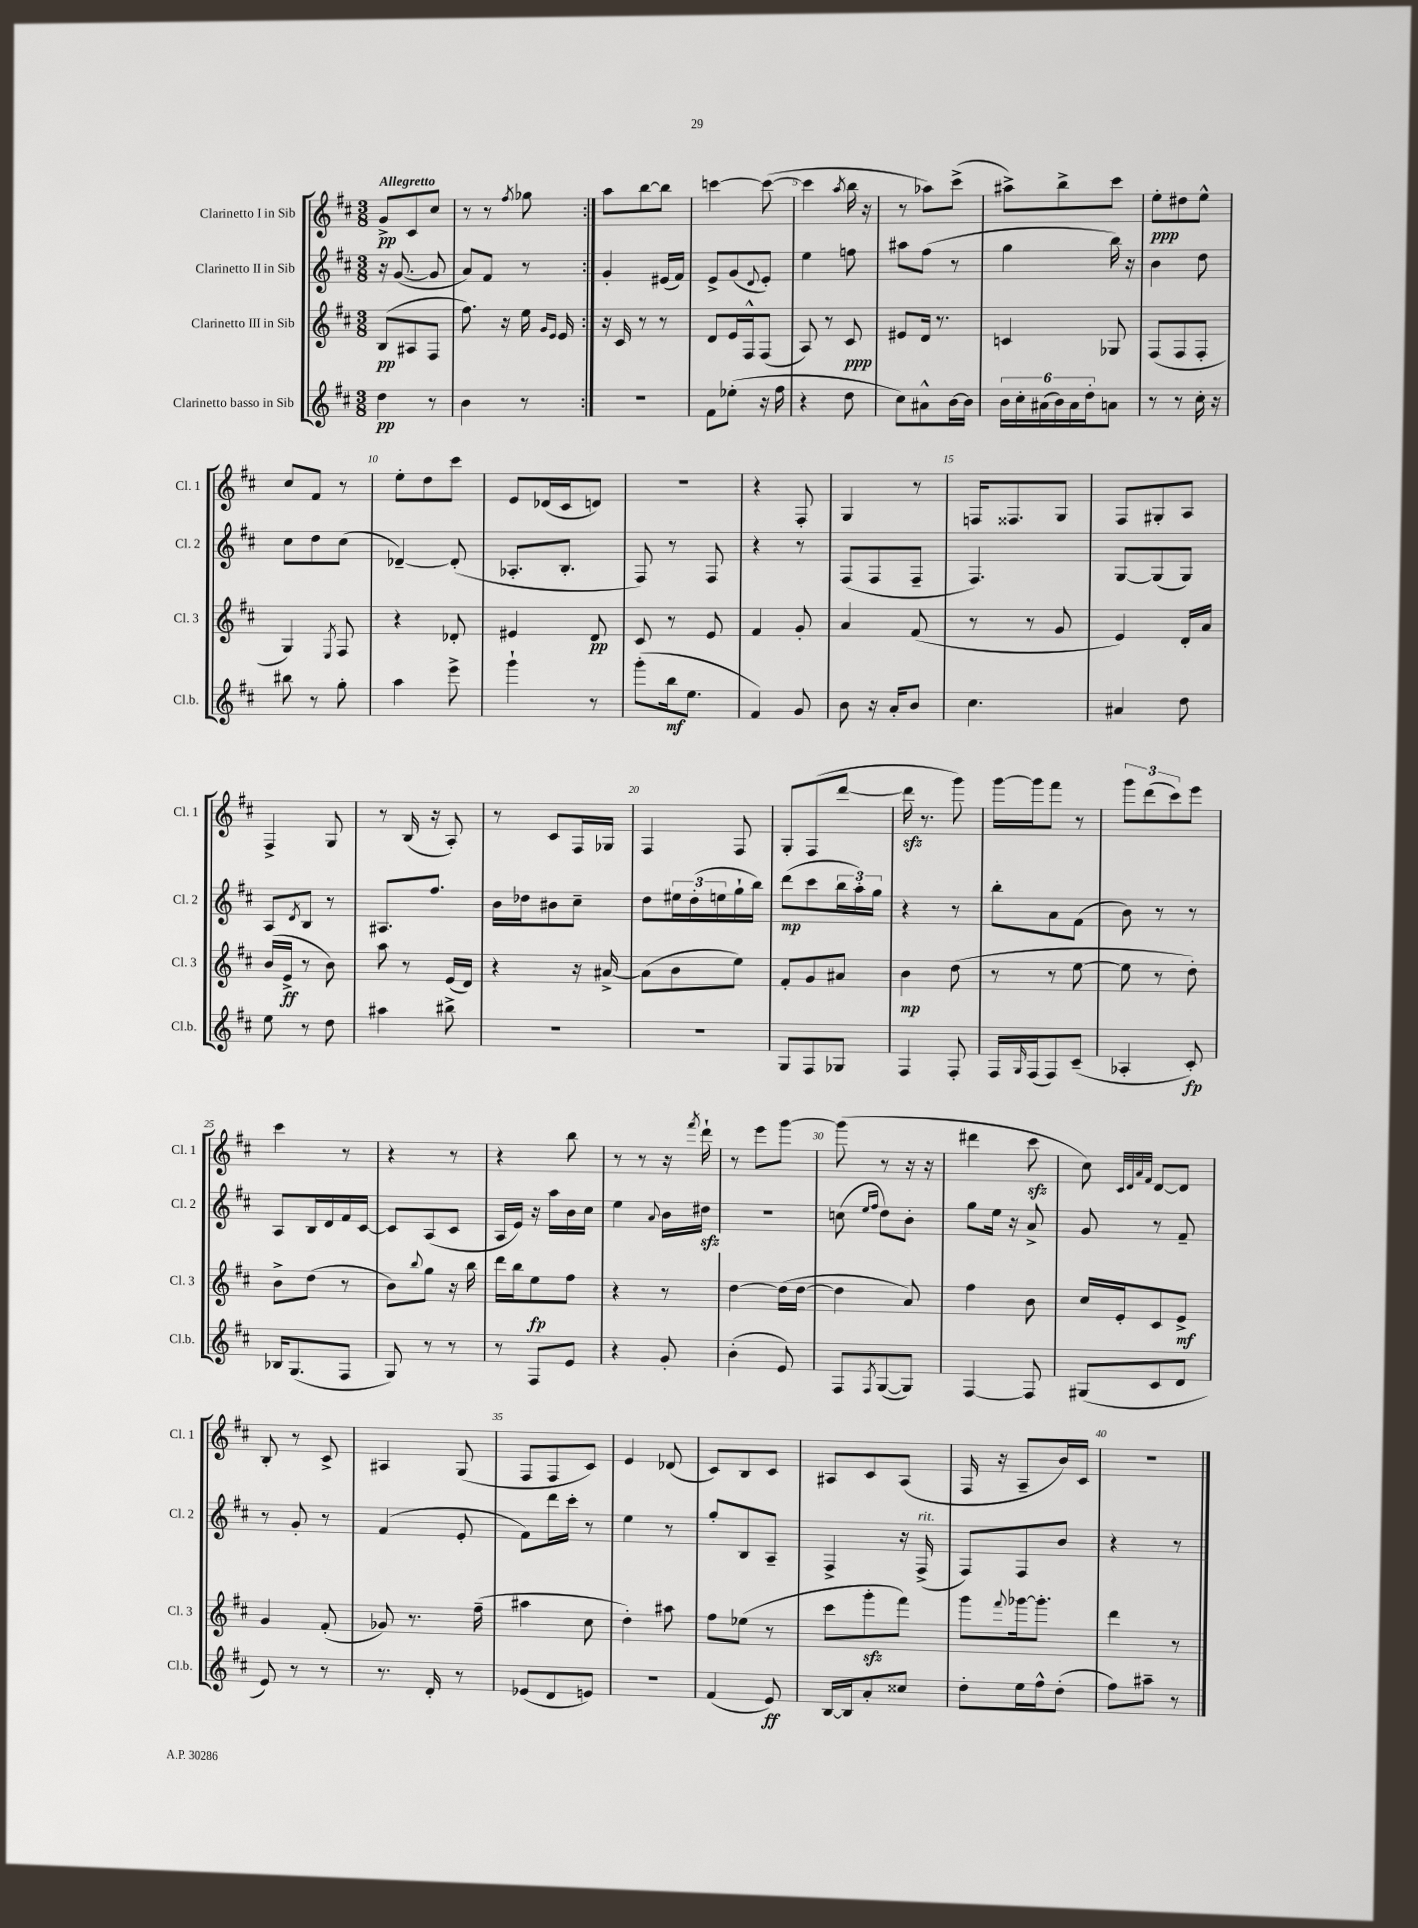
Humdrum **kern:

**kern	**kern	**kern	**kern
*staff4	*staff3	*staff2	*staff1
*clefG2	*clefG2	*clefG2	*clefG2
*k[f#c#]	*k[f#c#]	*k[f#c#]	*k[f#c#]
*M3/8	*M3/8	*M3/8	*M3/8
4dd\	(8B/L	16r	8g^/L
.	.	([8.g/	.
.	8A#/	.	8c#/
8r	8F#/J	8g/]	8cc#/J
=	=	=	=
4b\	8.ff#\)	8a/L)	8r
.	.	8f#/J	8r
.	16r	.	.
.	.	.	8qff#/
8r	16ee\	8r	8gg-\
.	16qqg/LL	.	.
.	16qqe/JJ	.	.
.	16e/	.	.
=:|!	=:|!	=:|!	=:|!
4.r	16r	4g'/	8aa\L
.	16c#/	.	.
.	8r	.	[8bb\
.	8r	(16e#/LL	8bb\]J
.	.	16f#/JJ)	.
=	=	=	=
8f#\L	8d/L	8e^/L	[4ccc\
(8ee-'\J	16e/L	(8g/	.
.	16F#^^/J	.	.
.	.	8qqd/	.
16r	(8F#/J	8e'/J)	(8ccc\_
16ff#\	.	.	.
=	=	=	=
4r	8A/)	4ee\	4ccc\]
.	8r	.	.
.	.	.	8qaa/
8dd\	8c#/	8ff\	16bb\
.	.	.	16r
=	=	=	=
8cc#\L)	8e#/L	8aa#\L	8r
8a#^^\	16d/Jk	(8ff#\J	8aa-\L)
.	8.r	.	.
[16b\L	.	8r	(8ccc#^\J
16b\]JJ	.	.	.
=	=	=	=
24b\LL	4c/	4gg\	8aa#^\L)
24cc#'\	.	.	.
(24a#\	.	.	.
24b\)	.	.	8bb^\
24a#\	.	.	.
24dd'\J	.	.	.
8a\J	8G-/	16bb\)	8ccc#\J
.	.	16r	.
=	=	=	=
8r	(8F#/L	4b\	8ee'\L
8r	8F#/	.	8dd#\
16cc#'\	8F#'/J	8dd\	8ee^^\J
16r	.	.	.
=	=	=	=
8bb#\	4G/)	8cc#\L	8cc#/L
8r	.	8dd\	8f#/J
.	8qE/	.	.
8gg'\	8F#/	(8cc#\J	8r
=	=	=	=
4aa\	4r	[4d-~/)	8ee'\L
.	.	.	8dd\
8eee^\	8d-'/	(8d-'/]	8ccc#\J
=	=	=	=
4ggg`\	4e#/	8.A-'/L	8e/L
.	.	.	(16d-/L
.	.	8.B'/J	16c#/J
8r	8d/	.	8d/J)
=	=	=	=
(8ggg'\L	8c#/	8F#/)	4.r
16bb\k	8r	8r	.
8.ee\J	.	.	.
.	8e/	8F#/	.
=	=	=	=
4f#/)	4f#/	4r	4r
8g/	8g'/	8r	8F#'/
=	=	=	=
8b\	4a/	(8F#/L	4G/
16r	.	8F#/	.
16a'/LK	.	.	.
8b/J	(8f#/	8F#~/J	8r
=	=	=	=
4.cc#\	8r	4.F#/)	16F/LK
.	.	.	8.F##/
.	8r	.	.
.	8g/	.	8G/J
=	=	=	=
4a#/	4e/)	[8G/L	8F#/L
.	.	(8G/]	8G#'/
8dd\	16d'/LL	8G/J)	8A/J
.	16a/JJ	.	.
=	=	=	=
8ee\	(16b/LL	8A/L	4F#^/
.	16e^/JJ	.	.
.	.	8qd/	.
8r	8r	8B/J	.
8dd\	8b\)	8r	8G/
=	=	=	=
4aa#\	8aa\	8.A#/L	8r
.	8r	.	(16B/
.	.	8.ff#/J	16r
8bb#^\	(16e/LL	.	8A'/)
.	16d/JJ)	.	.
=	=	=	=
4.r	4r	16b\LL	8r
.	.	16dd-\J	.
.	.	8b#\	8c#/L
.	16r	8cc#~\J	16F#/L
.	[16a#^/	.	16G-/JJ
=	=	=	=
4.r	(8a#\]L	8dd\L	4F#/
.	8b\	24ee#\L	.
.	.	(24dd'\	.
.	.	24ee\	.
.	8ee\J)	16gg`\	8F#/
.	.	16bb\JJ)	.
=	=	=	=
8G/L	8f#'/L	(8ddd\L	8G'/L
8F#/	8g/	8ccc#\	(8F#/
8G-/J	8a#/J	24bb\L	[8ddd/J
.	.	24aa'\)	.
.	.	24gg\JJ	.
=	=	=	=
4F#/	4b\	4r	16ddd\]
.	.	.	8.r
8F#'/	(8dd\	8r	8ggg\)
=	=	=	=
16F#/LL	8r	8bb'\L	[16ggg\LL
16qqG/	.	.	.
(16F#/J	.	.	16ggg\]J
8F#/)	8r	8a\	8fff#\J
(8c#~/J	[8ee\	(8f#\J	8r
=	=	=	=
4A-'/	8ee\]	8b\)	12ggg\L
.	.	.	(12ddd\
.	8r	8r	.
.	.	.	12ccc#\)
8c#'/)	8dd'\)	8r	8eee\J
=	=	=	=
16B-/LK	8b^\L	8A/L	4ccc#\
(8.G/	.	.	.
.	(8dd\J	16B/L	.
.	.	16d/	.
8F#/J	8r	16f#/	8r
.	.	[16c#/JJ	.
=	=	=	=
8G/)	8b\L)	8c#/]L	4r
.	8qqbb/	.	.
8r	8gg\J	(8A/	.
8r	16r	8c#/J	8r
.	16bb\	.	.
=	=	=	=
8r	16ddd\LL	16A/LL	4r
.	16bb\J	16e/JJ)	.
8F#/L	8ee\	16r	.
.	.	16aa\LL	.
8e/J	8ff#\J	16b\	8bb\
.	.	16cc#\JJ	.
=	=	=	=
4r	4r	4ee\	8r
.	.	.	8r
.	.	8qqa/	.
8g'/	8r	16b\LL	16r
.	.	.	8qfff#/
.	.	16dd#\JJ	16ddd`\
=	=	=	=
(4b'\	[4dd\	4.r	8r
.	.	.	8eee\L
8e/)	(16dd\]LL	.	[8ggg\J
.	[16dd\JJ	.	.
=	=	=	=
8F#/L	4dd\]	(8cc\	(8ggg\]
.	.	16qqee/LL	.
8qF#/	.	16qqff#/JJ	.
([8G/	.	8dd\L)	8r
8G/]J)	8a/)	8b'\J	16r
.	.	.	16r
=	=	=	=
[4F#/	4ff#\	8gg\L	4ddd#\
.	.	16ee\Jk	.
.	.	16r	.
8F#/]	8b\	8a^/	8ccc#\
=	=	=	=
(8G#/L	16cc#/LL	8g/	8cc#\)
.	16e'/J	.	.
.	.	.	32qqc#/LLL
.	.	.	32qqd/
.	.	.	32qqa/
.	.	.	32qqf#/JJJ
8c#/	8c#/	8r	[8d/L
8d/J	8e^/J	8f#~/	8d/]J
=	=	=	=
8e/)	4g/	8r	8B'/
8r	.	8g'/	8r
8r	(8f#'/	8r	8c#^/
=	=	=	=
8.r	8g-/)	(4f#/	4A#/
.	8.r	.	.
16d'/	.	.	.
8r	.	8e'/	(8G/
.	(16ff#~\	.	.
=	=	=	=
(8e-/L	4aa#\	8f#\L)	8F#/L
8d/	.	16ddd\L	8F#/
.	.	16ccc#'\JJ	.
8e/J)	8cc#\	8r	8c#/J)
=	=	=	=
4.r	4dd'\)	4ee\	4e/
.	8aa#\	8r	(8d-/
=	=	=	=
(4f#/	8ff#\L	8gg'/L	8c#/L)
.	(8ee-\J	8B/	8B/
8e/)	8r	8A~/J	8c#/J
=	=	=	=
[16B/LL	8ccc#\L	4F#^/	8A#/L
16B/]J	.	.	.
8a'/	8ggg'\	.	8c#/
8cc##/J	8fff#\J)	16r	(8A#/J
.	.	(16F#^/	.
=	=	=	=
8dd'\L	8ggg\L	8F#/L)	16F#/
.	.	.	16r
.	8qqfff#/	.	.
16ee\L	[16ggg-\k	8F#/	8A~/L
16ff#^^\J	8.ggg-'\]J	.	.
(8dd'\J	.	8b/J	16b/L)
.	.	.	16c#/JJ
=	=	=	=
8ff#\L)	4ddd\	4r	4.r
8aa#~\J	.	.	.
8r	8r	8r	.
==	==	==	==
*-	*-	*-	*-
